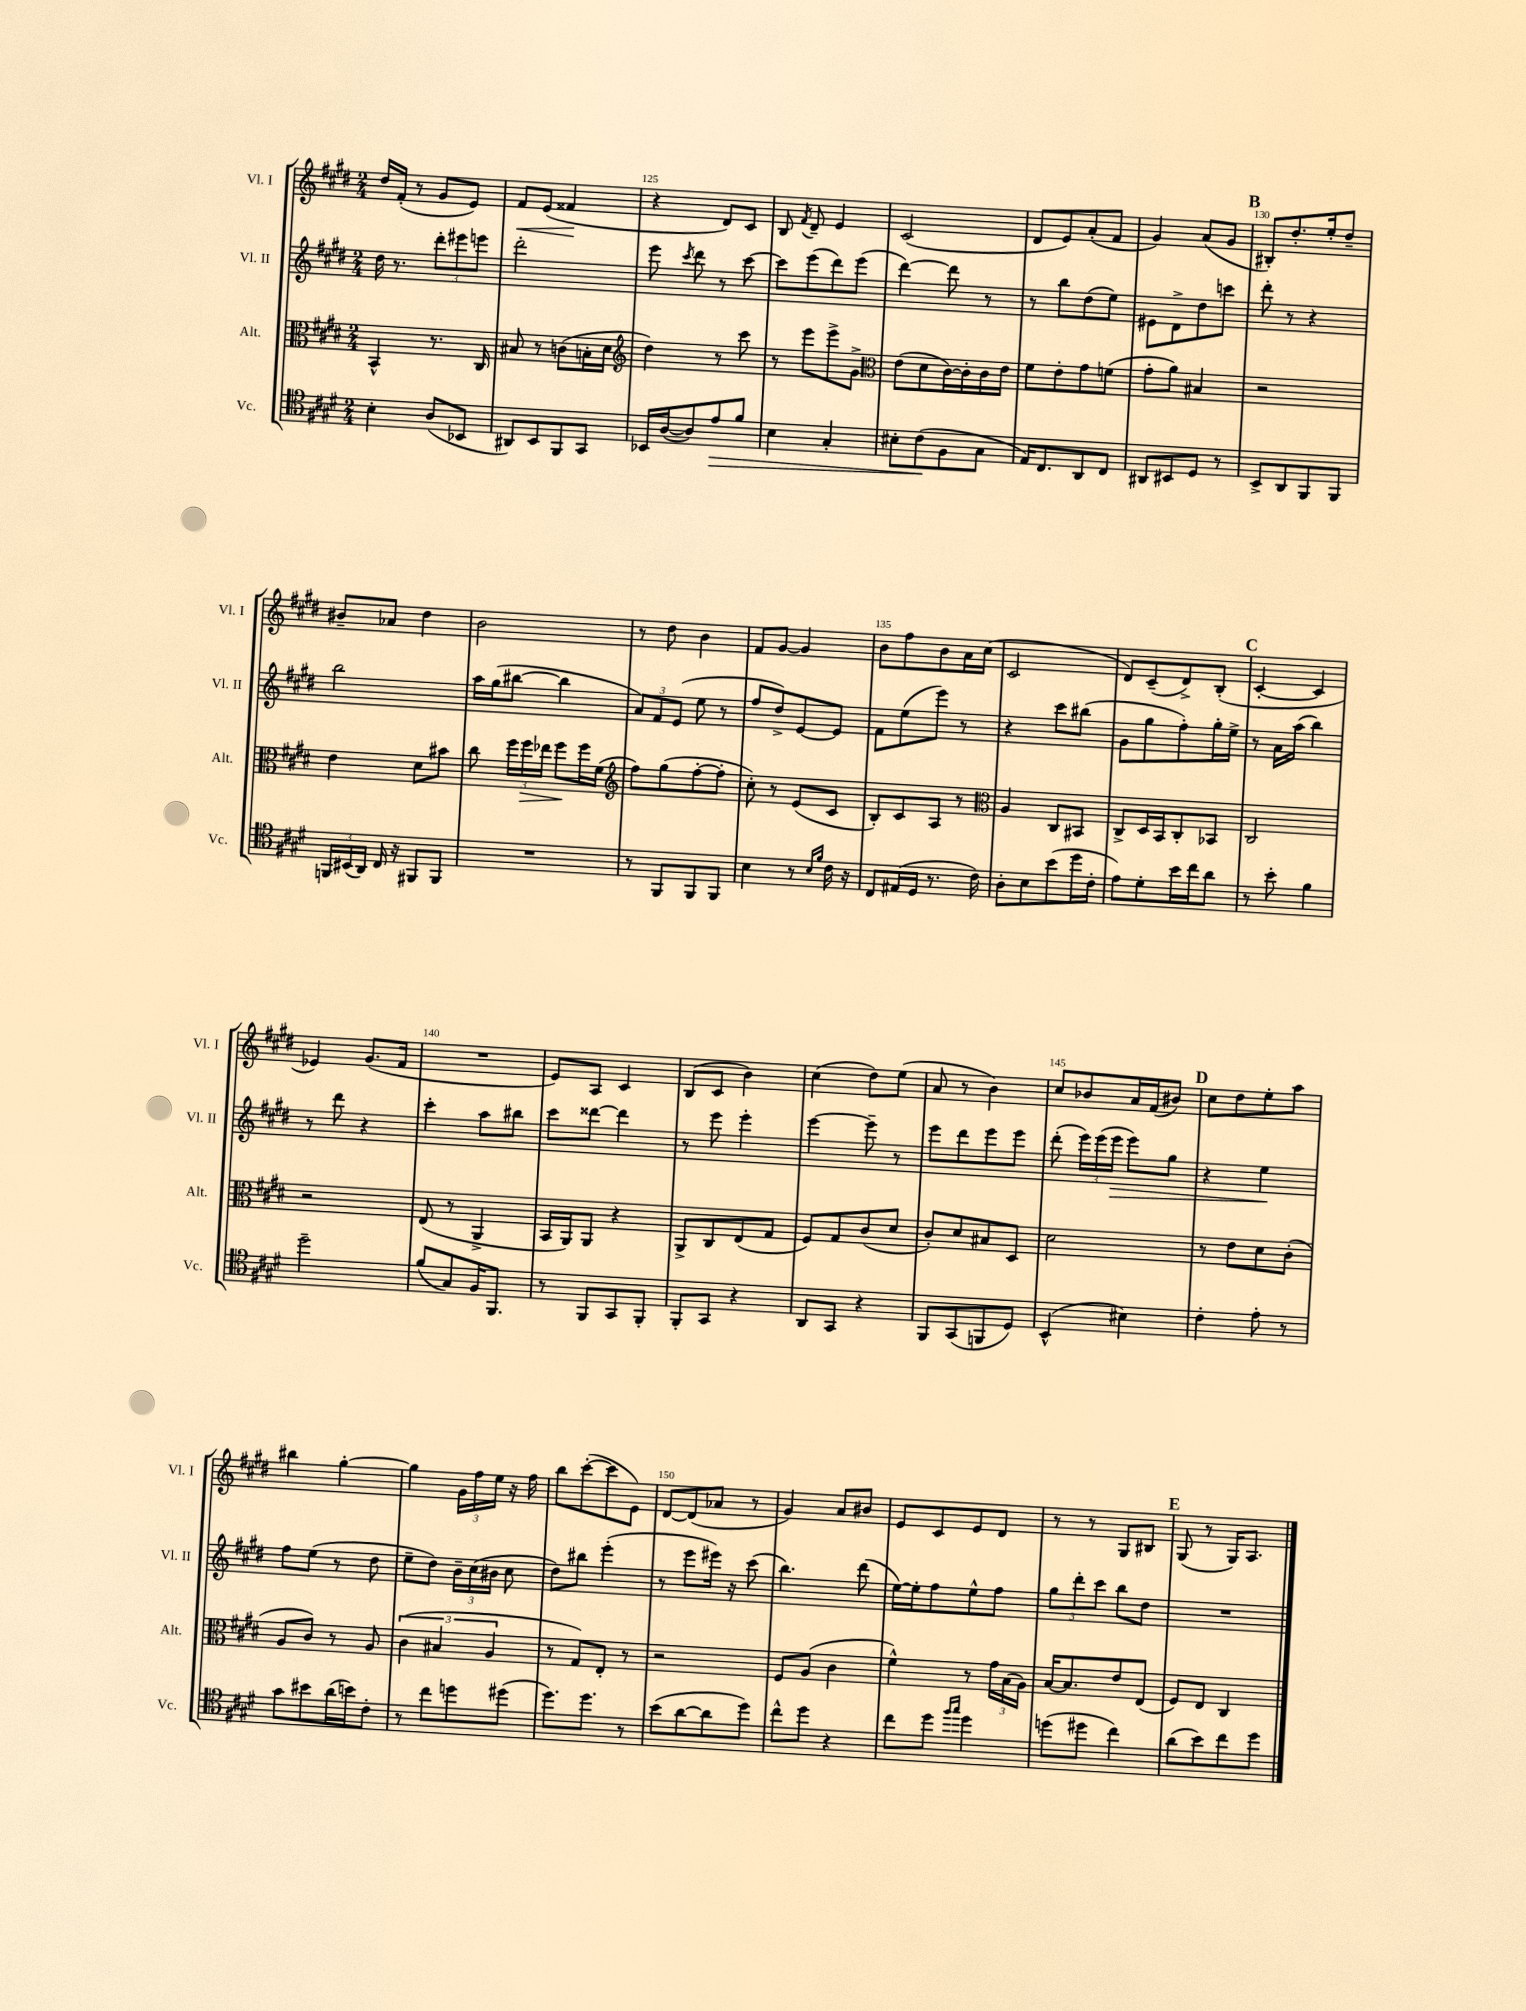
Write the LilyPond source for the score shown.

<<
\new StaffGroup <<
\new Staff = "s0" \with { instrumentName = "Vl. I" shortInstrumentName = "Vl. I" } {
    \clef treble \key e \major \numericTimeSignature \time 2/4
    \autoBeamOff dis''16[ fis'16]-.( r8 gis'8[ e'8]) |
    fis'8[\< e'8]( fisis'4\! |
    r4 dis'8[) cis'8] |
    b8 \acciaccatura { fis'8 } dis'8-- e'4 |
    cis'2( |
    dis'8[ e'8) a'8-.( fis'8] |
    gis'4) a'8[( gis'8] |
    \mark \markup { \bold "B" } bis8[-.) dis''8.-. e''16-. dis''8]-- |
    bis'8[-- aes'8] dis''4 |
    b'2 |
    r8 dis''8 b'4 |
    fis'8[ gis'8]~ gis'4 |
    b'8[ fis''8 b'8 a'16 cis''16]( |
    cis'2 |
    dis'8[) cis'8--( dis'8->) b8]-.( |
    \mark \markup { \bold "C" } cis'4~-. cis'4 |
    ees'4) gis'8.[( fis'16] |
    R2 |
    e'8[) a8] cis'4 |
    b8[( cis'8] b'4) |
    cis''4( dis''8[) e''8]( |
    a'8 r8 b'4) |
    cis''8[ bes'8 a'16 fis'16( bis'8]) |
    \mark \markup { \bold "D" } cis''8[ dis''8 e''8-. a''8] |
    bis''4 gis''4~-. |
    gis''4 \tuplet 3/2 { gis'16[ fis''16 e''16] } r16 fis''16 |
    b''8[ cis'''8~-.( cis'''8 e'8]) |
    dis'8[~ dis'8( aes'8] r8 |
    gis'4) a'8[ bis'8] |
    e'8[ cis'8 e'8 dis'8] |
    r8 r8 gis8[ bis8] |
    \mark \markup { \bold "E" } gis8( r8 gis16[) a8.] \bar "|." |
}
\new Staff = "s1" \with { instrumentName = "Vl. II" shortInstrumentName = "Vl. II" } {
    \clef treble \key e \major \numericTimeSignature \time 2/4
    \autoBeamOff dis''16 r8. \tuplet 3/2 { dis'''8[-. eis'''8 e'''8] } |
    dis'''2-. |
    e'''8 \acciaccatura { cis'''8 } dis'''8 r8 cis'''8~ |
    cis'''8[ e'''8( dis'''8) e'''8]( |
    dis'''4~) dis'''8 r8 |
    r8 b''8[ dis''8( e''8]) |
    eis'8[ dis'8-> dis''8 c'''8] |
    \mark \markup { \bold "B" } dis'''8-. r8 r4 |
    b''2 |
    a''16[ gis''16( bis''8]~ bis''4 |
    \tuplet 3/2 { a'8[) fis'8 e'8]( } e''8 r8 |
    fis''8[ dis''8->) e'8~ e'8] |
    fis'8[ e''8( e'''8]) r8 |
    r4 cis'''8[ bis''8]( |
    gis'8[ gis''8 fis''8-.) gis''16-. e''16]-> |
    \mark \markup { \bold "C" } r8 a'16[ a''16]( b''4) |
    r8 dis'''8 r4 |
    cis'''4-. a''8[ bis''8] |
    cis'''8[ disis'''8]~ disis'''4 |
    r8 e'''8 e'''4-. |
    e'''4~ e'''8-- r8 |
    e'''8[ dis'''8 e'''8 e'''8] |
    dis'''8-.( \tuplet 3/2 { e'''16[) e'''16( e'''16]\> } e'''8[) gis''8] |
    \mark \markup { \bold "D" } r4 e''4\! |
    fis''8[ e''8]( r8 dis''8 |
    e''8[-- dis''8]) \tuplet 3/2 { b'16[-- cis''16( bis'16] } cis''8 |
    dis''8[) bis''8] e'''4-.( |
    r8 e'''8[ eis'''16]) r16 cis'''8( |
    b''4.) dis'''8( |
    e''16[~) e''16-. fis''8 e''8-^ fis''8] |
    \tuplet 3/2 { gis''8[ dis'''8-. cis'''8] } b''8[ dis''8] |
    \mark \markup { \bold "E" } R2 \bar "|." |
}
\new Staff = "s2" \with { instrumentName = "Alt." shortInstrumentName = "Alt." } {
    \clef alto \key e \major \numericTimeSignature \time 2/4
    \autoBeamOff b,4-^ r8. cis16 |
    bis8 r8 c'8[( b16-. dis'16] |
    \clef treble dis''4) r8 cis'''8 |
    r8 e'''8[ e'''8-> gis'8]-> |
    \clef alto e'8[( dis'8 cis'16~) cis'16-. cis'16 e'16] |
    fis'8[ e'8-. gis'8 f'8]( |
    gis'8[-. a'8]) bis4 |
    \mark \markup { \bold "B" } r2 |
    e'4 dis'8[ bis'8] |
    cis''8 \tuplet 3/2 { fis''16[ fis''16\> ees''16] } fis''8[\! fis''16 fis'16]( |
    \clef treble fis''8[) gis''8( fis''8~-. fis''8]-. |
    cis''8-.) r8 e'8[( cis'8] |
    b8[-.) cis'8 a8] r8 |
    \clef alto a4 cis8[ bis,8] |
    cis8[-> dis16 b,16 cis8-. bes,8] |
    \mark \markup { \bold "C" } cis2 |
    r2 |
    e8( r8 a,4-> |
    b,16[ a,16) a,8] r4 |
    a,8[-> cis8 e8( gis8] |
    fis8[) gis8 cis'8( dis'8] |
    cis'8[-.) dis'8 bis8 dis8] |
    dis'2 |
    \mark \markup { \bold "D" } r8 e'8[ dis'8 cis'8]-.( |
    a8[ cis'8]) r8 a8 |
    \tuplet 3/2 { cis'4( bis4 a4 } |
    r8 gis8[) e8]-. r8 |
    r2 |
    fis8[ a8]( cis'4 |
    fis'4-^) r8 \tuplet 3/2 { gis'16[ b16( a16]) } |
    b16[~ b8. e'8 e8]( |
    \mark \markup { \bold "E" } fis8[) e8] cis4 \bar "|." |
}
\new Staff = "s3" \with { instrumentName = "Vc." shortInstrumentName = "Vc." } {
    \clef tenor \key e \major \numericTimeSignature \time 2/4
    \autoBeamOff b4-. a8[( bes,8] |
    ais,8[) b,8 fis,8 gis,8] |
    bes,16[ a16~( a8) e'8\> fis'8] |
    b4 gis4-. |
    bis8[-. cis'8\!( fis8 gis8] |
    e16[) cis8. a,8 cis8] |
    ais,8[ bis,8 dis8] r8 |
    \mark \markup { \bold "B" } b,8[-> a,8 fis,8 fis,8] |
    \tuplet 3/2 { f,16[ bis,16( a,16]) } cis16 r16 fis,8[ fis,8] |
    R2 |
    r8 fis,8[ fis,8 fis,8] |
    b4 r8 \grace { b16[ fis'16] } cis'16 r16 |
    cis8[ eis16( dis16] r8. cis'16) |
    a8[-. b8 b'8( dis''16 cis'16]-. |
    e'8[) dis'8-. b'16 cis''16 a'8] |
    \mark \markup { \bold "C" } r8 b'8-. fis'4 |
    dis''2-- |
    fis'8[( gis8) fis16 fis,8.] |
    r8 fis,8[ gis,8 fis,8]-. |
    fis,8[-. gis,8] r4 |
    a,8[ gis,8] r4 |
    fis,8[ gis,8( f,8 dis8]) |
    b,4-^( bis4) |
    \mark \markup { \bold "D" } cis'4-. e'8-. r8 |
    gis'8[ bis'8 a'16( b'16) cis'8]-. |
    r8 cis''8[ d''8 dis''8]( |
    dis''8.[) dis''8.] r8 |
    b'8[( a'8~ a'8 dis''8]) |
    cis''8[-^ dis''8] r4 |
    cis''8[ dis''8] \grace { fis''16[ gis''16] } dis''4 |
    d''8[( dis''8] cis''4) |
    \mark \markup { \bold "E" } a'8[( b'8) cis''8 dis''8] \bar "|." |
}
>>
>>
\layout { \context { \Score currentBarNumber = #123 \override BarNumber.break-visibility = ##(#f #t #t) barNumberVisibility = #(every-nth-bar-number-visible 5) } }
